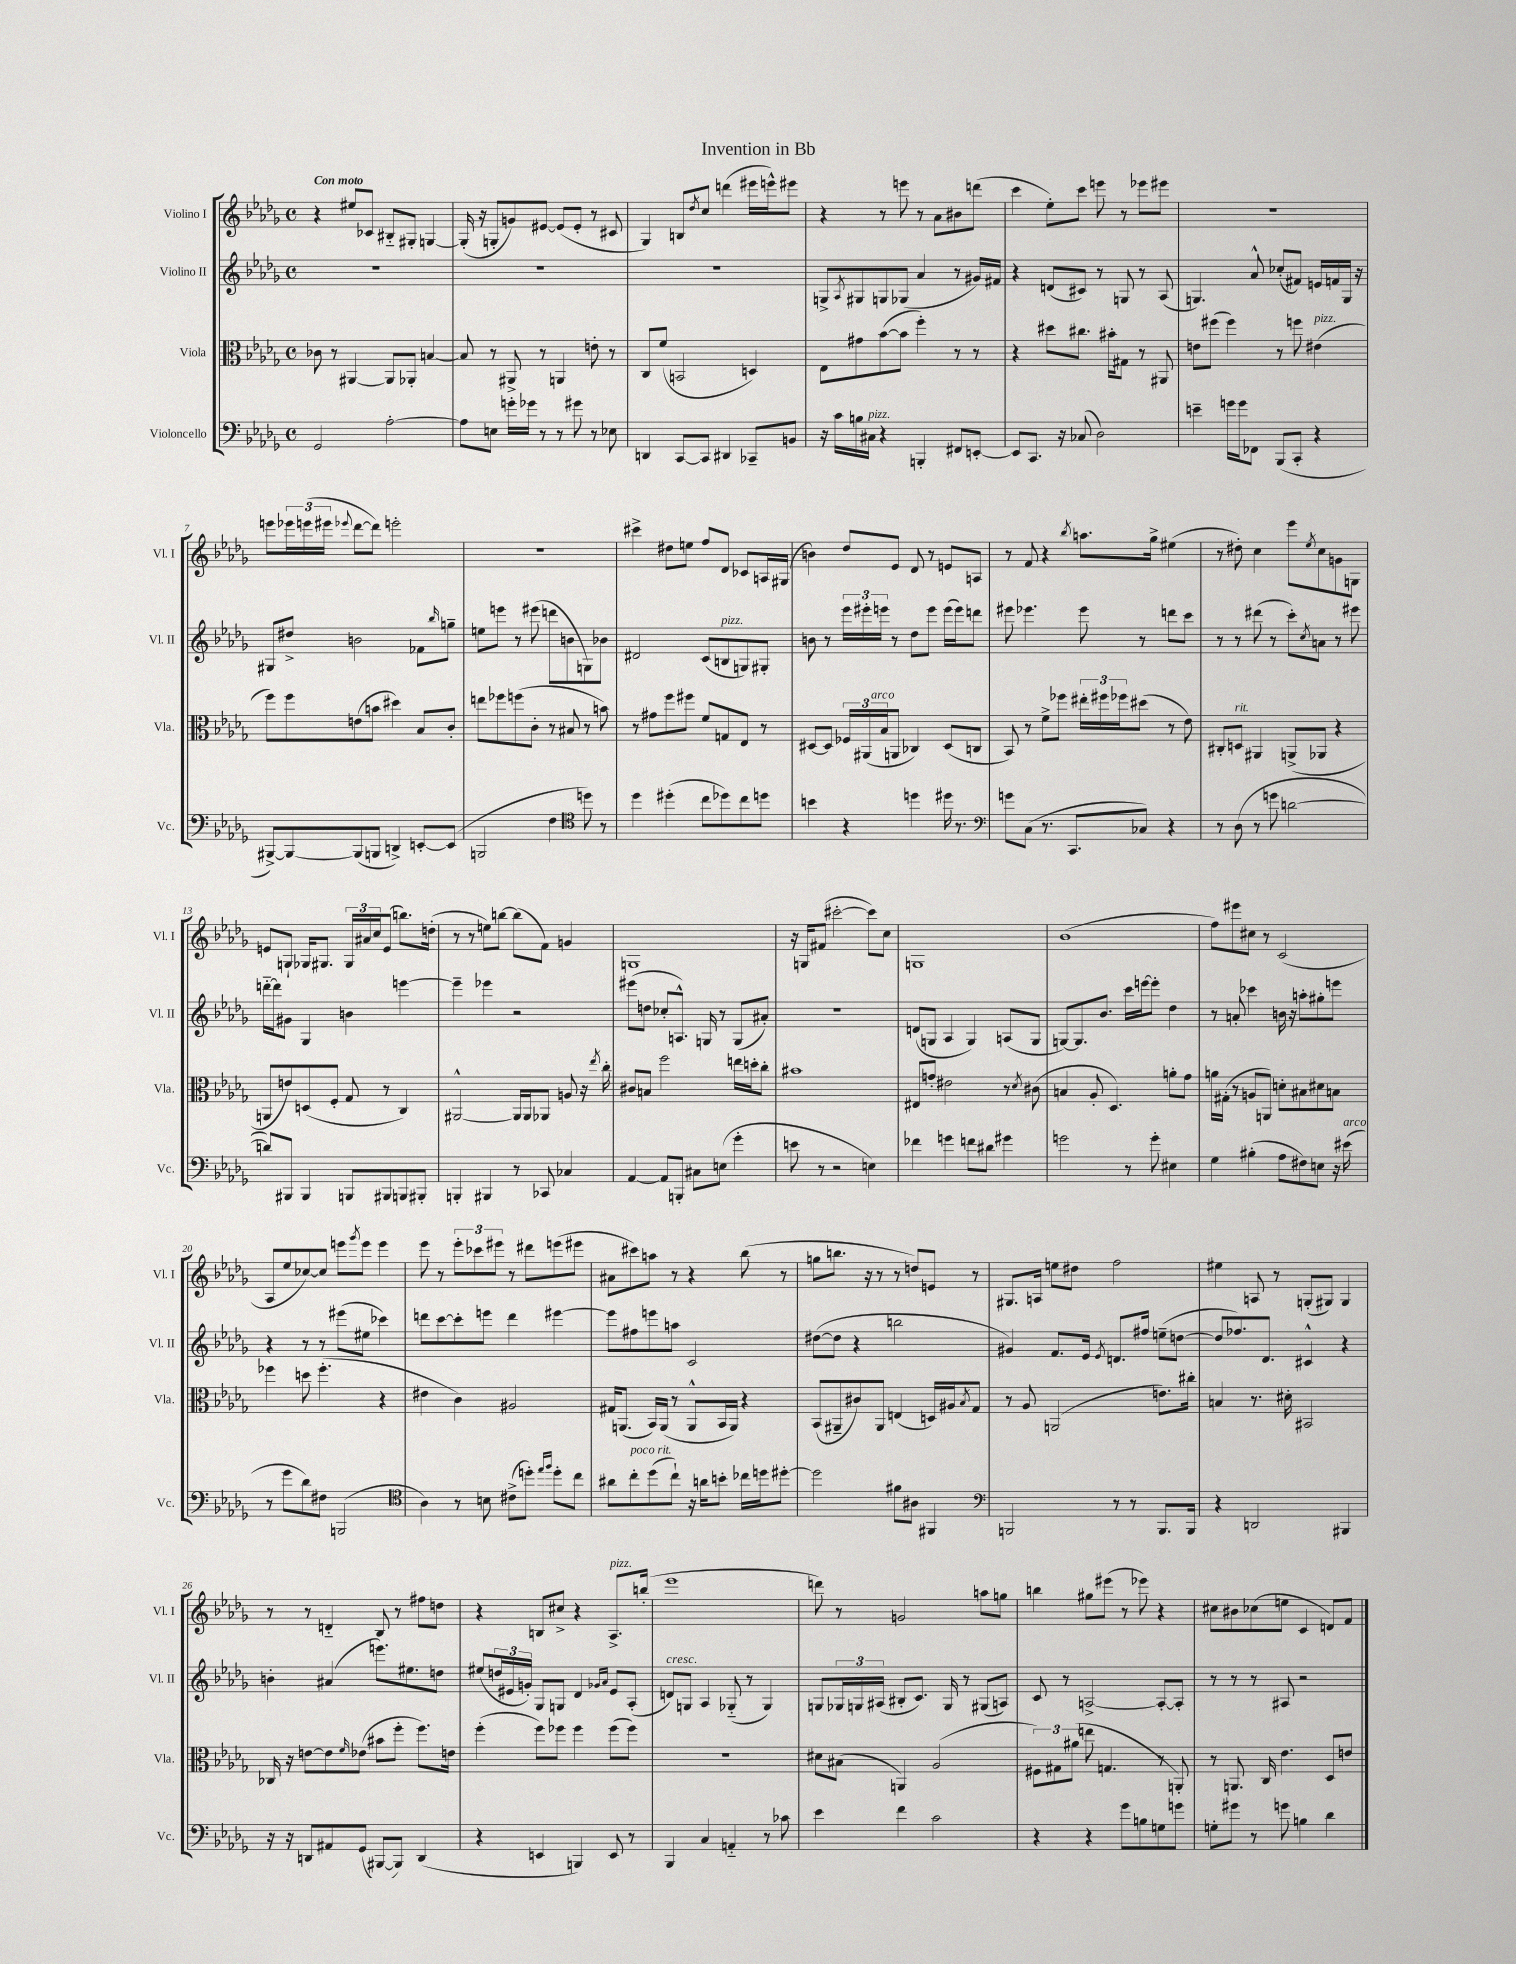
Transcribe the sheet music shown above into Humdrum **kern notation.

**kern	**kern	**kern	**kern
*staff4	*staff3	*staff2	*staff1
*clefF4	*clefC3	*clefG2	*clefG2
*k[b-e-a-d-g-]	*k[b-e-a-d-g-]	*k[b-e-a-d-g-]	*k[b-e-a-d-g-]
*M4/4	*M4/4	*M4/4	*M4/4
*met(c)	*met(c)	*met(c)	*met(c)
2GG-	8c-	1r	4r
.	8r	.	.
.	[4AA#	.	8ee#
.	.	.	8c-
[2A-'	8AA#]	.	8B#'~
.	8AA-'	.	8G#'
.	[4B	.	[4G
=	=	=	=
8A-]	8B]	1r	(16G']
.	.	.	16r
8E	8r	.	8G'
16g'	8AA#^	.	8g)
16g-	.	.	.
8r	8r	.	[8e#
8r	4AA	.	(8e#]
8g#	.	.	8e#'
8r	8e'	.	8r
8E-	8r	.	8c#
=	=	=	=
4DD	8C	1r	4G-)
.	(8f	.	.
[8CC	2BB	.	8B
.	.	.	8qdd-
8CC]	.	.	8cc
4DD#	.	.	(4ddd
8CC-~	4D)	.	16eee#
.	.	.	16eee^^)
8BB	.	.	8eee#
=	=	=	=
16r	8E-	8G^	4r
16c	.	.	.
.	.	8qA-	.
16B	8g#	8G#	.
16C#	.	.	.
4r	([8b-	8G	8r
.	8b-]	(8G-	8eee
4BBB'	4ff')	4a-	8r
.	.	.	8a-
8FF#	8r	8r	8b#
[8EE'	8r	16g#)	(8ddd
.	.	16f#	.
=	=	=	=
8EE]	4r	4r	4ccc
8.CC	.	.	.
.	8dd#	(8d	8ee-')
16r	.	.	.
(8C-	8.cc#	8c#)	8ccc
2D-)	.	8r	8eee
.	16b#'	.	.
.	8G#	8G	8r
.	8r	8r	8eee-
.	8AA#	(8A-	8eee#
=	=	=	=
4e~	8e	4.G)	1r
.	(8ff#	.	.
16g	4ff#)	.	.
16g	.	.	.
8FF-	.	8a-^^	.
(8BBB-	8r	(8cc-'	.
8CC'	8ff	8f#)	.
4r	(4e#	16e	.
.	.	16f	.
.	.	16G	.
.	.	16r	.
=	=	=	=
[8BBB#^)	8ff)	8G#	8eee
8BBB#_	8ff	8dd#^	24eee-
.	.	.	(24eee
.	.	.	24eee#
.	.	.	8qqeee-
(8BBB#]	(8e	2b	[8ddd-
8BBB	8b	.	8ddd-])
4DD^)	4dd#)	.	2eee'
[8EE'	8B-	8f-	.
.	.	16qqbb-	.
(8EE]	8c'	8gg~	.
=	=	=	=
2BBB	8ee	8ee	1r
.	8ff-	8eee	.
.	(8ff	8r	.
.	8c'	(8eee#	.
4F	8r	8ddd	.
.	8B#	8b	.
*clefC4	*	*	*
8dd)	8r	8G)	.
8r	8b)	8b-	.
=	=	=	=
4dd-	8r	2d#	4ccc#^
.	8g#	.	.
(4dd#'	8ff	.	8dd#
.	8ff#	.	8ee
8cc	8f	(8c	8ff
8dd-)	8G	8B	8d-
8cc	8E-	8G)	8c-
8dd	8r	8G#'	16A
.	.	.	(16G#
=	=	=	=
4b	[8D#	8b	4b)
.	8D#]	8r	.
4r	24F-	24eee-	8dd-
.	(24AA#	24eee#'	.
.	24B-	24eee	.
.	8AA	8r	8e-
4dd	4C-)	8dd-	8d-
.	.	8eee	8r
16dd#	(8D#	(16eee	8e
8.r	.	16eee)	.
.	8C	8ddd	8A
=	=	=	=
*clefF4	*	*	*
8g	8BB-)	8eee#	8r
(8C	8r	4.eee-	8f
8.r	8f^	.	4r
.	8ff-	.	.
8.CC	.	.	.
.	.	.	8qbb-
.	24ee#'	8eee-	8.aa
.	24ff#	.	.
.	24ff-	.	.
8C-)	(8dd#	8r	.
.	.	.	16gg-^
4r	8r	8ddd	(4ee#
.	8e-)	8ccc	.
=	=	=	=
8r	8C#'	8r	8r
(8D-	8D	8r	8dd#')
8r	4AA#	(8ddd#	4cc
8g	.	8r	.
[2d	(8AA^	8ccc')	8eee-
.	.	8qcc	8qee-
.	8AA-	8a	8cc
.	4r	8r	8g
.	.	8eee#	8G
=	=	=	=
8d])	8AA	[16ddd'~	8e
.	.	16ddd]	.
8BBB#	8e)	8g#	8G`
4BBB#	(8D	4G-	16G-
.	.	.	8.G#
.	8F'	.	.
8BBB	8G-	4b	24G#
.	.	.	24a#
.	.	.	24cc
8BBB#	8r	.	(8e
8BBB	4C)	[4eee	8.bb)
8BBB#'	.	.	.
.	.	.	(16dd'
=	=	=	=
4BBB'	[2AA#^^	4eee~]	8r
.	.	.	8r
4BBB#	.	4eee-	8ee)
.	.	.	[8bb
8r	16AA#]	2r	(8bb]
.	16AA#	.	.
8CC-	8AA-	.	8f)
4C-	8A	.	4g
.	16r	.	.
.	8qee-	.	.
.	16cc'	.	.
=	=	=	=
[4AA-	8c#	(8eee#	1G
.	8B	8dd	.
8AA-]	2ff	8cc-'	.
8BBB'	.	8.A^^)	.
8C#	.	.	.
.	.	16G	.
(8E	.	8r	.
4g-'	16ee	(8G	.
.	16dd'	.	.
.	8cc'	8a#')	.
=	=	=	=
8e	1b#	1r	16r
.	.	.	16G
8r	.	.	(8f#
2r	.	.	[2ccc#'
4E)	.	.	8ccc#])
.	.	.	8cc
=	=	=	=
4f-	8E#	(8d	1G
.	8g'	8G	.
4g	2e#	4A-	.
8f	.	4G)	.
8d#	.	.	.
4g#	8r	(8A	.
.	8qd-	.	.
.	(8c#	8G	.
=	=	=	=
2g	4B	[8G)	(1b-
.	.	8.G]	.
.	8A-'	.	.
.	.	8.b-	.
.	4.D-)	.	.
8r	.	16ccc	.
.	.	[16eee	.
8g'	.	8eee']	.
4E#	8a'	4dd-	.
.	8g-	.	.
=	=	=	=
4G-	16a	8r	8ff)
.	(16G#'	.	.
.	8r	8a'	8eee#
(4B#'	8A	4ccc-	8cc#
.	8AA)	.	8r
8A-	8d'	16b	(2c
.	.	16r	.
8F#)	8B#	8aa'	.
8E	8d#	8gg#'	.
16r	8B	8eee	.
(16e#	.	.	.
=	=	=	=
8r	4ff-	4r	8A-
8g-	.	.	8ee-
8d-)	8dd	8r	[8cc-)
8F#	(4.ff-'	8r	8cc-]
(2BBB	.	(8eee#	8eee
.	.	.	8qggg-
.	.	8ee#	8eee
.	4r	4ccc-)	4eee
=	=	=	=
*clefC4	*	*	*
4A-)	4e#	8ddd	8eee-
.	.	[8ccc	8r
8r	4c)	8ccc']	12eee-'
.	.	.	12ccc-
8B	.	8eee	.
.	.	.	12eee#
(8c#^	2A#	4ddd	8r
8dd')	.	.	8ddd#
16qqee-	.	.	.
16qqff	.	.	.
8dd'	.	[4eee#	(8eee
8cc	.	.	8eee#
=	=	=	=
8a#	16G#	8eee#]	8a#
.	(8.AA	.	.
8cc'	.	8ff#	8ccc#)
(8dd-	16BB-)	8eee	8aa
.	(16AA	.	.
8cc`)	8r	8aa	8r
16r	8AA^^	2c	4r
16a	.	.	.
8b'	16BB-	.	.
.	16AA)	.	.
16cc-	4r	.	(8bb-
16dd	.	.	.
[8dd#'	.	.	8r
=	=	=	=
2dd#]	(8BB-	([8dd#	8gg
.	8AA#~	8dd#]	8.bb
.	8c#)	4r	.
.	.	.	16r
.	8AA#	.	8r
8f#	(4E	2bb	8r
8A#	.	.	8dd)
4FF#	16D)	.	8e
.	16A#	.	.
.	8qB-	.	.
.	8G-	.	8r
=	=	=	=
*clefF4	*	*	*
2BBB	8r	4g#)	8.G#
.	8A-	.	.
.	.	.	16A
.	(2AA	8.f	8ee
.	.	.	8dd#
.	.	16e-	.
.	.	8qe-	.
8r	.	8.d	2ff
8r	.	.	.
.	.	16ff#	.
8.BBB	8.e)	(8ee~	.
.	.	[8dd	.
16BBB	16cc#'	.	.
=	=	=	=
4r	4B	8dd]	4ee#
.	.	8.ff-)	.
2DD	8.r	.	8A
.	.	8.d-	.
.	.	.	8r
.	16d#'	.	.
.	2BB#	4c#^^	(8G'
.	.	.	8G#)
4BBB#	.	4r	4G#
=	=	=	=
16r	16C-	4b'	8r
16r	16r	.	.
8DD	[8e	.	8r
8AA#	8e]	(4a#	4d'~
.	16qqf	.	.
(8GG-	(8e-	.	.
[8BBB#	8b#	8.eee)	8B-
8BBB#])	8ff'	.	8r
.	.	8.ee#	.
(4DD	8.ff)	.	8ff#
.	.	8dd	8dd
.	16e	.	.
=	=	=	=
4r	(4ff'	(8ee#	4r
.	.	24dd	.
.	.	24e#	.
.	.	24g')	.
4EE	8ff)	8G-	8B
.	8ff-	8G	8cc#^
4BBB)	4ff-	4d-	4r
.	.	16qqg-	.
.	.	16qqa-	.
8EE	(8ff-	8e#	8.A-^
8r	8ff-)	(8A-'	.
.	.	.	(16bb'
=	=	=	=
4BBB-	1r	8d)	1eee-
.	.	8G	.
4C	.	4A-	.
4AA'~	.	(8G-'~	.
.	.	8r	.
8r	.	4G-)	.
8c-	.	.	.
=	=	=	=
4e-	8d#	8G	8ddd)
.	(8B#	24G-	8r
.	.	24G	.
.	.	(24A#	.
4f	4AA)	8B#'	2g
.	.	8.c)	.
2c	(2A-	.	.
.	.	16G	.
.	.	8r	.
.	.	(8G#	8aa
.	.	8A)	8gg
=	=	=	=
4r	12F#)	8c	4bb
.	12G#	.	.
.	.	8r	.
.	(12a#	.	.
4r	8ee	[2A^	8gg#
.	4.G	.	(8eee#
8g-	.	.	8r
8B	.	.	8eee-)
8G	8r	8A'_	4r
8g	8AA')	8A']	.
=	=	=	=
8G'	8r	8r	8cc#
8g#	8.AA	8r	8b#
8r	.	8r	(8cc-
.	16C	.	.
8g	4.e-	8A#	8ee
4B	.	2r	4c
4d-	8D-	.	8d)
.	8e	.	8f
==	==	==	==
*-	*-	*-	*-
